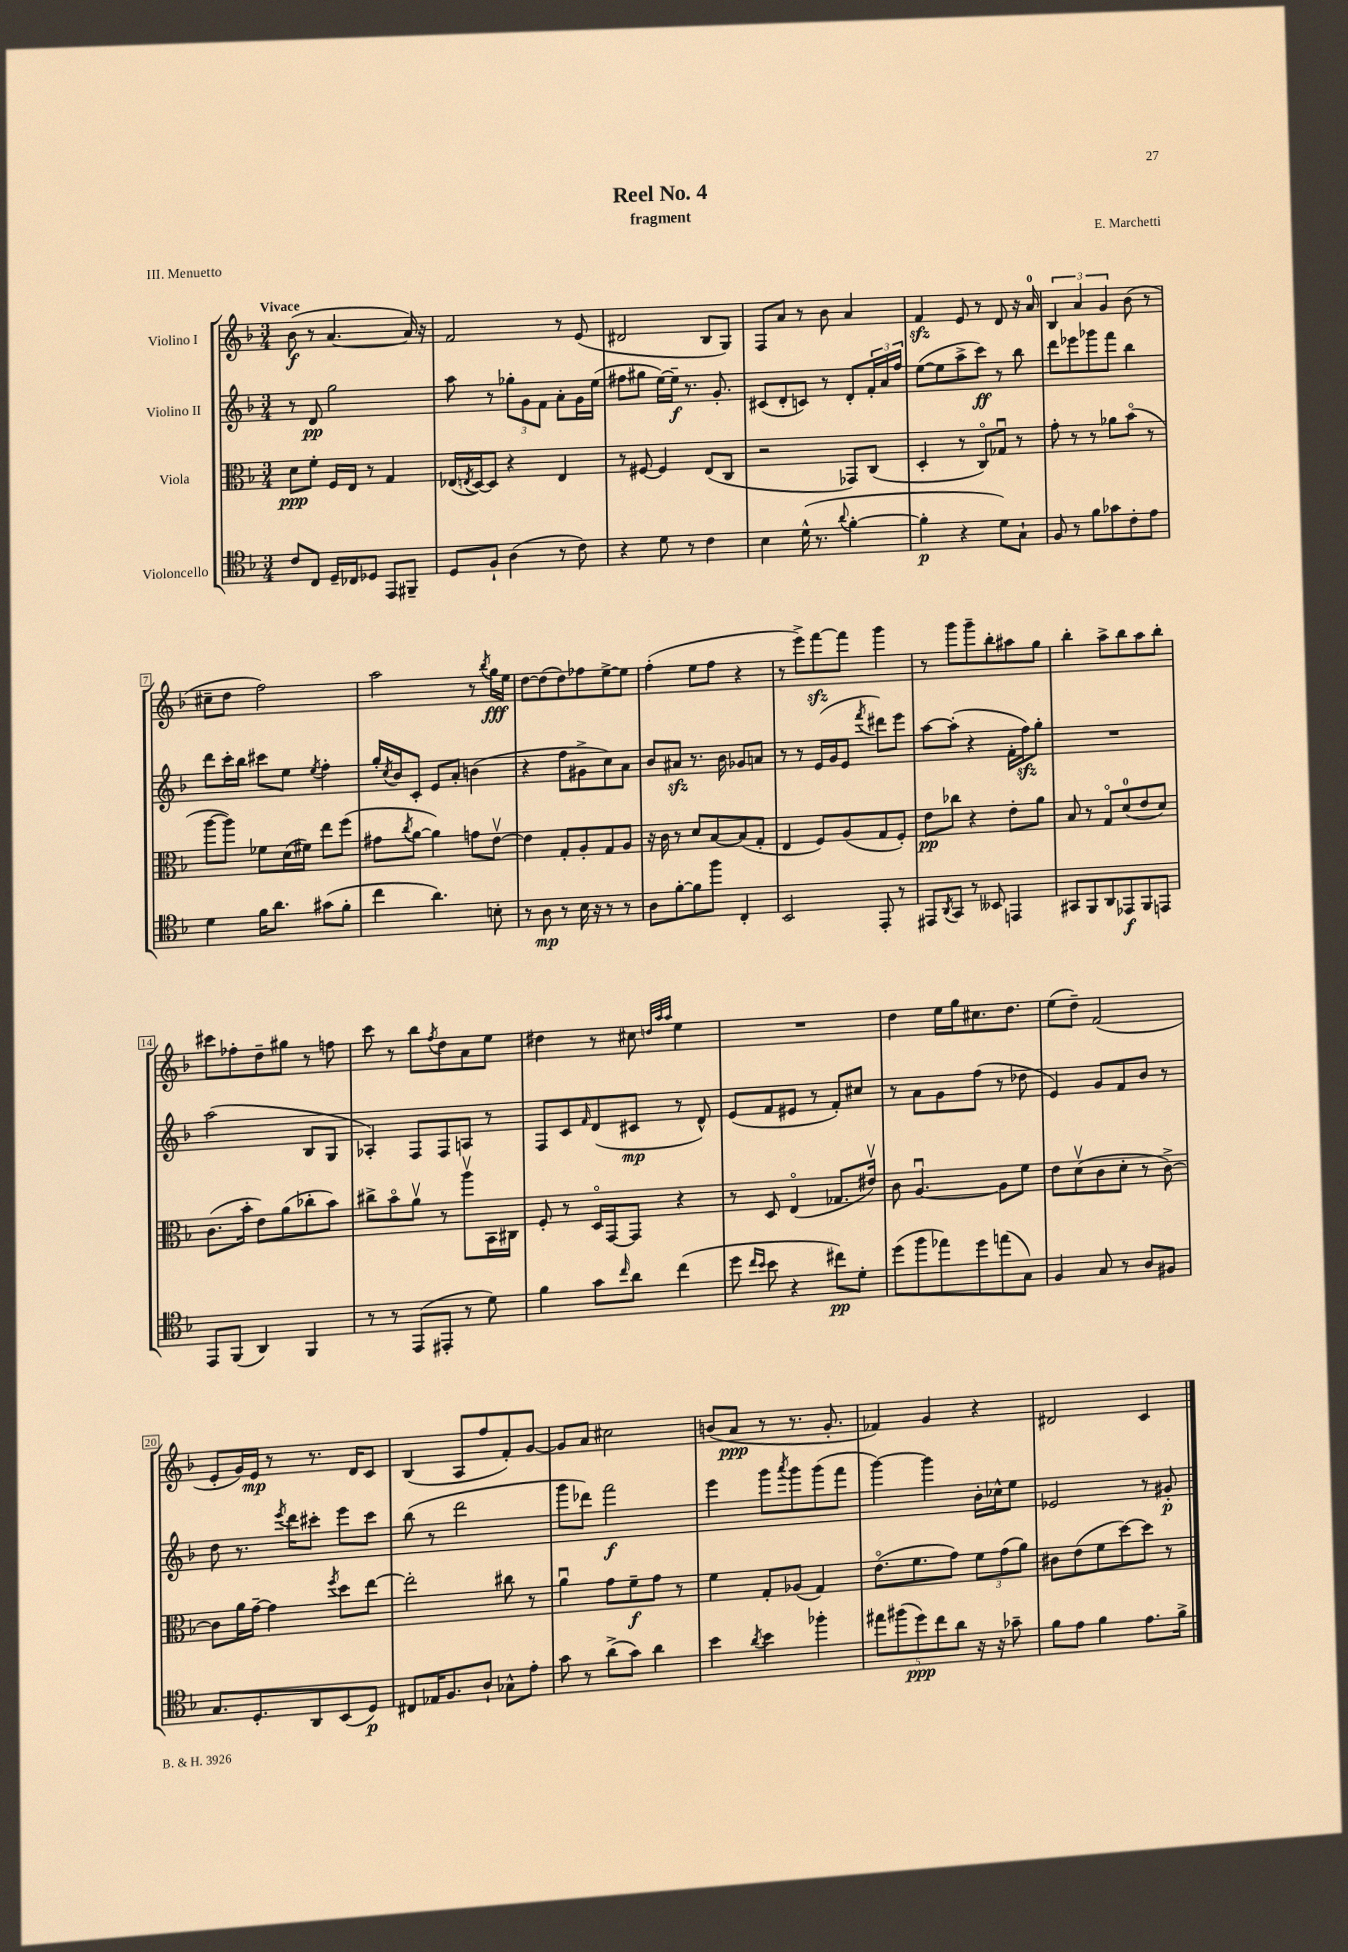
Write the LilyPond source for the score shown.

\header { title = "Reel No. 4" composer = "E. Marchetti" subtitle = "fragment" piece = "III. Menuetto" }
<<
\new StaffGroup <<
\new Staff = "s0" \with { instrumentName = "Violino I" } {
    \clef treble \key f \major \numericTimeSignature \time 3/4 \tempo "Vivace"
    bes'8\f( r8 a'4.~ a'16) r16 |
    f'2 r8 e'8( |
    dis'2 bes8 g8) |
    f8 a'8 r8 bes'8 a'4 |
    f'4\sfz e'8 r8 d'8 r16 a'16-0 |
    \tuplet 3/2 { bes4 a'4 g'4 } bes'8( r8 |
    cis''8-- d''8 f''2) |
    a''2 r8 \acciaccatura { bes''8 } g''16\fff e''16 |
    d''8~ d''8( d''8) fes''8 e''8~-> e''8 |
    f''4-.( e''8 f''8 r4 |
    r8 e'''8->) f'''8~\sfz f'''8 g'''4 |
    r8 g'''8 g'''8-- bes''8-. ais''8 g''8 |
    bes''4-. a''8-> bes''8 a''8 bes''8-. |
    cis'''8 fes''8-. d''8-- gis''8 r8 f''8 |
    c'''8 r8 bes''8 \acciaccatura { f''8 } d''8 a'8 e''8 |
    dis''4 r8 cis''8 \grace { d''32 a''32 a''32 } e''4 |
    R2. |
    d''4 e''16 g''16 cis''8. d''8. |
    e''8( d''8--) f'2( |
    e'8-. g'16) e'16\mp r8 r8. d'16 c'8 |
    bes4( a8 f''8 f'8-.) g'8~ |
    g'8 a'8 cis''2 |
    b'8( a'8\ppp r8 r8. g'8.-. |
    fes'4) g'4 r4 |
    dis'2 c'4 \bar "|." |
}
\new Staff = "s1" \with { instrumentName = "Violino II" } {
    \clef treble \key f \major \numericTimeSignature \time 3/4
    r8 d'8\pp g''2 |
    a''8 r8 \tuplet 3/2 { ges''8-. g'8 f'8 } a'8-. g'16 e''16( |
    fis''8 gis''8 e''16~) e''16--\f r8. g'8.-. |
    cis'8( d'8-. c'8) r8 d'8-. \tuplet 3/2 { f'16-. a'16 f''16 } |
    e''8~( e''8 a''8-> c'''8\ff) r8 bes''8 |
    d'''8 ees'''8 ges'''8 f'''8 bes''4 |
    d'''8 c'''16-. bes''16 cis'''8 e''8 \acciaccatura { e''8 } f''4-. |
    g''16-. \acciaccatura { c''8 } bes'16 c'8-. e'8 a'8-. b'4( |
    r4 f''8 gis'8-> c''8) a'8 |
    bes'8 ais'8\sfz r8. bes'16 ges'8 a'8 |
    r8 r8 e'16( g'16 e'8 \acciaccatura { f'''8 } dis'''8) e'''8 |
    a''8~ a''8-.( r4 f'16-. f''16\sfz) g''8-. |
    R2. |
    a''2( bes8 g8 |
    aes4-.) f8 f8 a8 r8 |
    f8 c'8 \grace { f'16 } d'8( cis'8\mp r8 d'8-^) |
    e'8( f'8 eis'8 r8 f'8-.) cis''8 |
    r8 a'8 g'8 f''8( r8 des''8 |
    e'4) g'8 f'8 bes'8 r8 |
    d''8 r8. \acciaccatura { e'''8 } d'''16 cis'''8-. e'''8 cis'''8 |
    bes''8( r8 d'''2 |
    g'''8 des'''8) f'''2\f |
    e'''4 g'''8 \acciaccatura { a'''8 } g'''8 g'''8( f'''8 |
    g'''4~) g'''4 bes'16-. ces''16-^ e''8 |
    ees'2 r8 gis'8-.\p \bar "|." |
}
\new Staff = "s2" \with { instrumentName = "Viola" } {
    \clef alto \key f \major \numericTimeSignature \time 3/4
    d'8\ppp f'8-. f16 e16 r8 g4 |
    ees16( \acciaccatura { e8 } d16~) d8 r4 e4 |
    r8 fis8~ fis4 e8( c8 |
    r2 ges,8) c8( |
    d4-. r8 c8\flageolet) ges8\downbow r8 |
    g'8-. r8 r8 aes'8 bes'8\flageolet( r8 |
    a''8~ a''8) fes'8 d'16( fis'16) e''8 f''8( |
    gis'8 \acciaccatura { c''8 } a'8~ a'4) g'8 e'8~\upbow |
    e'4 g8-. a8-. g8 a8 |
    r16 c'16 r8 d'8 bes8~ bes8( g8-. |
    e4 f8) a8( g8 f8-.) |
    e'8\pp ces''8 r4 e'8-. a'8 |
    bes8 r8 g8\flageolet d'8-0( e'8 d'8) |
    c'8.( bes'16-. e'8) a'8( ces''8-. bes'8) |
    cis''8-> bes'8\flageolet a'8\upbow r8 a''8\upbow bes,16 cis16 |
    f8-. r8 d16\flageolet g,16~ g,8 r4 |
    r8 d8 e4\flageolet( ges8. eis'16\upbow) |
    c'8 a4.~\downbow a8 f'8 |
    e'8 d'8\upbow( c'8 d'8-. r8 c'8~->) |
    c'8 a'16 g'16~-- g'4 \acciaccatura { f''8 } d''8 e''8~ |
    e''2-. cis''8 r8 |
    a'4\downbow g'8 f'8--\f g'8 r8 |
    f'4 g8-. aes8( g4) |
    e'8.\flageolet( f'8. g'8) \tuplet 3/2 { f'8 g'8( a'8) } |
    cis'8 e'8( f'8 d''8~) d''8 r8 \bar "|." |
}
\new Staff = "s3" \with { instrumentName = "Violoncello" } {
    \clef tenor \key f \major \numericTimeSignature \time 3/4
    c'8 c8 d16-- ces16 des8 e,8 fis,8-- |
    d8 f8-! a4( r8 c'8) |
    r4 d'8 r8 c'4 |
    bes4 d'16-^( r8. \appoggiatura { a'8 } f'4~-. |
    f'4-.\p r4 d'8) g8-! |
    f8 r8 f'8 ges'8 c'8-. e'8 |
    d'4 f'16 a'8. gis'8( f'8-. |
    c''4 a'4.) b8-. |
    r8 a8\mp r8 bes16 r16 r8 r8 |
    a8 f'8~-. f'8 f''8 c4-. |
    bes,2 e,8-. r8 |
    eis,8 \acciaccatura { a,8 } g,8 r8 beses,8 e,4 |
    gis,8 f,8 a,8 ees,8\f f,8 e,8 |
    e,8 f,8( a,4) f,4 |
    r8 r8 e,8( eis,8-. r8 d'8) |
    f'4 g'8 \grace { c''16 } a'8 c''4( |
    d''8 \grace { c''16 bes'16 } bes'8 r4 cis''8\pp) d'8-. |
    d''8( f''8 ees''8) d''8 e''8( g8) |
    f4 g8 r8 a8 fis8 |
    g8. d8.-. a,8 bes,8( d8\p) |
    cis8 ees16 f8. a8-! ges8-^ e'8-. |
    g'8 r8 a'8->( g'8) a'4 |
    bes'4 \acciaccatura { a'8 } bes'4 fes''4-. |
    \tuplet 5/4 { eis''8 fis''8( d''8\ppp) c''8 a'8 } r16 r16 ges'8-- |
    f'8 e'8 f'4 e'8. f'16-> \bar "|." |
}
>>
>>
\layout { \context { \Score \override BarNumber.stencil = #(make-stencil-boxer 0.1 0.3 ly:text-interface::print) } }
